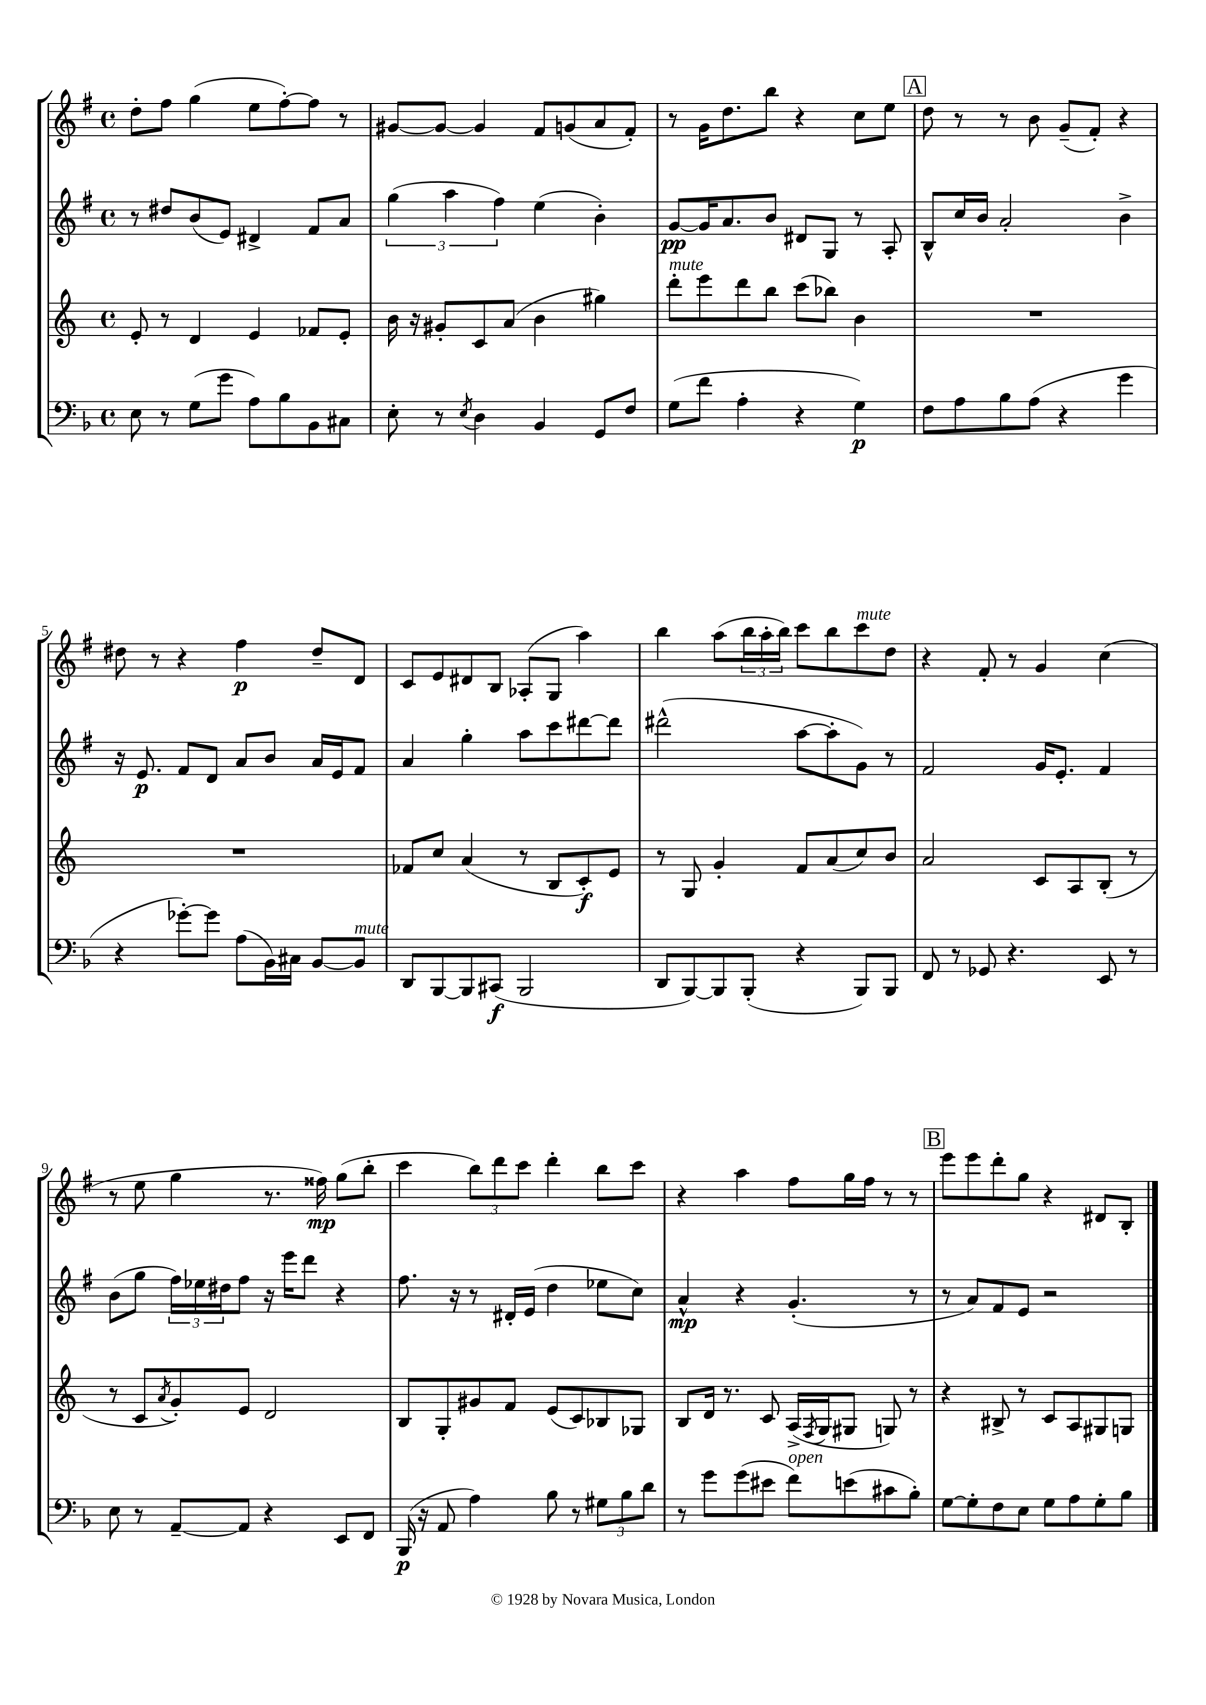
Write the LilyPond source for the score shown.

<<
\new StaffGroup <<
\new Staff = "s0" {
    \clef treble \key g \major \defaultTimeSignature \time 4/4
    d''8-. fis''8 g''4( e''8 fis''8~-.) fis''8 r8 |
    gis'8~ gis'8~ gis'4 fis'8 g'8( a'8 fis'8-.) |
    r8 g'16 d''8. b''8 r4 c''8 e''8 |
    \mark \markup { \box "A" } d''8 r8 r8 b'8 g'8--( fis'8-.) r4 |
    dis''8 r8 r4 fis''4\p dis''8-- d'8 |
    c'8 e'8 dis'8 b8 aes8-.( g8 a''4) |
    b''4 a''8( \tuplet 3/2 { b''16 a''16-. b''16) } c'''8 b''8 c'''8^\markup { \italic "mute" } d''8 |
    r4 fis'8-. r8 g'4 c''4( |
    r8 e''8 g''4 r8. fisis''16\mp) g''8( b''8-. |
    c'''4 \tuplet 3/2 { b''8) d'''8 c'''8 } d'''4-. b''8 c'''8 |
    r4 a''4 fis''8 g''16 fis''16 r8 r8 |
    \mark \markup { \box "B" } e'''8 e'''8 d'''8-. g''8 r4 dis'8 b8-. \bar "|." |
}
\new Staff = "s1" {
    \clef treble \key g \major \defaultTimeSignature \time 4/4
    r8 dis''8 b'8( e'8) dis'4-> fis'8 a'8 |
    \tuplet 3/2 { g''4( a''4 fis''4) } e''4( b'4-.) |
    g'8~\pp g'16 a'8. b'8 dis'8 g8 r8 a8-. |
    \mark \markup { \box "A" } b8-^ c''16 b'16 a'2-. b'4-> |
    r16 e'8.\p fis'8 d'8 a'8 b'8 a'16 e'16 fis'8 |
    a'4 g''4-. a''8 c'''8 dis'''8~ dis'''8 |
    dis'''2-^( a''8~ a''8-. g'8) r8 |
    fis'2 g'16 e'8.-. fis'4 |
    b'8( g''8 \tuplet 3/2 { fis''16) ees''16 dis''16 } fis''8 r16 e'''16 d'''8 r4 |
    fis''8. r16 r8 dis'16-. e'16( d''4 ees''8 c''8) |
    a'4-^\mp r4 g'4.-.( r8 |
    \mark \markup { \box "B" } r8 a'8) fis'8 e'8 r2 \bar "|." |
}
\new Staff = "s2" {
    \clef treble \key c \major \defaultTimeSignature \time 4/4
    e'8-. r8 d'4 e'4 fes'8 e'8-. |
    b'16 r16 gis'8-. c'8 a'8( b'4 gis''4) |
    d'''8-.^\markup { \italic "mute" } e'''8 d'''8 b''8 c'''8( bes''8) b'4 |
    \mark \markup { \box "A" } R1 |
    R1 |
    fes'8 c''8 a'4( r8 b8 c'8-.\f) e'8 |
    r8 g8 g'4-. f'8 a'8( c''8) b'8 |
    a'2 c'8 a8 b8-.( r8 |
    r8 c'8 \acciaccatura { a'8 } g'8-.) e'8 d'2 |
    b8 g8-. gis'8 f'8 e'8( c'8) bes8 ges8 |
    b8 d'16 r8. c'8 a16->( \acciaccatura { f8 } g16 gis8 g8) r8 |
    \mark \markup { \box "B" } r4 bis8-> r8 c'8 a8 gis8 g8 \bar "|." |
}
\new Staff = "s3" {
    \clef bass \key f \major \defaultTimeSignature \time 4/4
    e8 r8 g8( g'8 a8) bes8 bes,8 cis8 |
    e8-. r8 \acciaccatura { e8 } d4 bes,4 g,8 f8 |
    g8( f'8 a4-. r4 g4\p) |
    \mark \markup { \box "A" } f8 a8 bes8 a8( r4 g'4 |
    r4 ges'8~-.) ges'8 a8( bes,16) cis16 bes,8~ bes,8^\markup { \italic "mute" } |
    d,8 bes,,8~ bes,,8 cis,8\f( bes,,2 |
    d,8 bes,,8~) bes,,8 bes,,8-.( r4 bes,,8) bes,,8 |
    f,8 r8 ges,8 r4. e,8 r8 |
    e8 r8 a,8~-- a,8 r4 e,8 f,8 |
    bes,,16\p( r16 a,8 a4) bes8 r8 \tuplet 3/2 { gis8 bes8 d'8 } |
    r8 g'8 g'8( eis'8 f'8^\markup { \italic "open" }) e'8( cis'8 bes8-.) |
    \mark \markup { \box "B" } g8~ g8-. f8 e8 g8 a8 g8-. bes8 \bar "|." |
}
>>
>>
